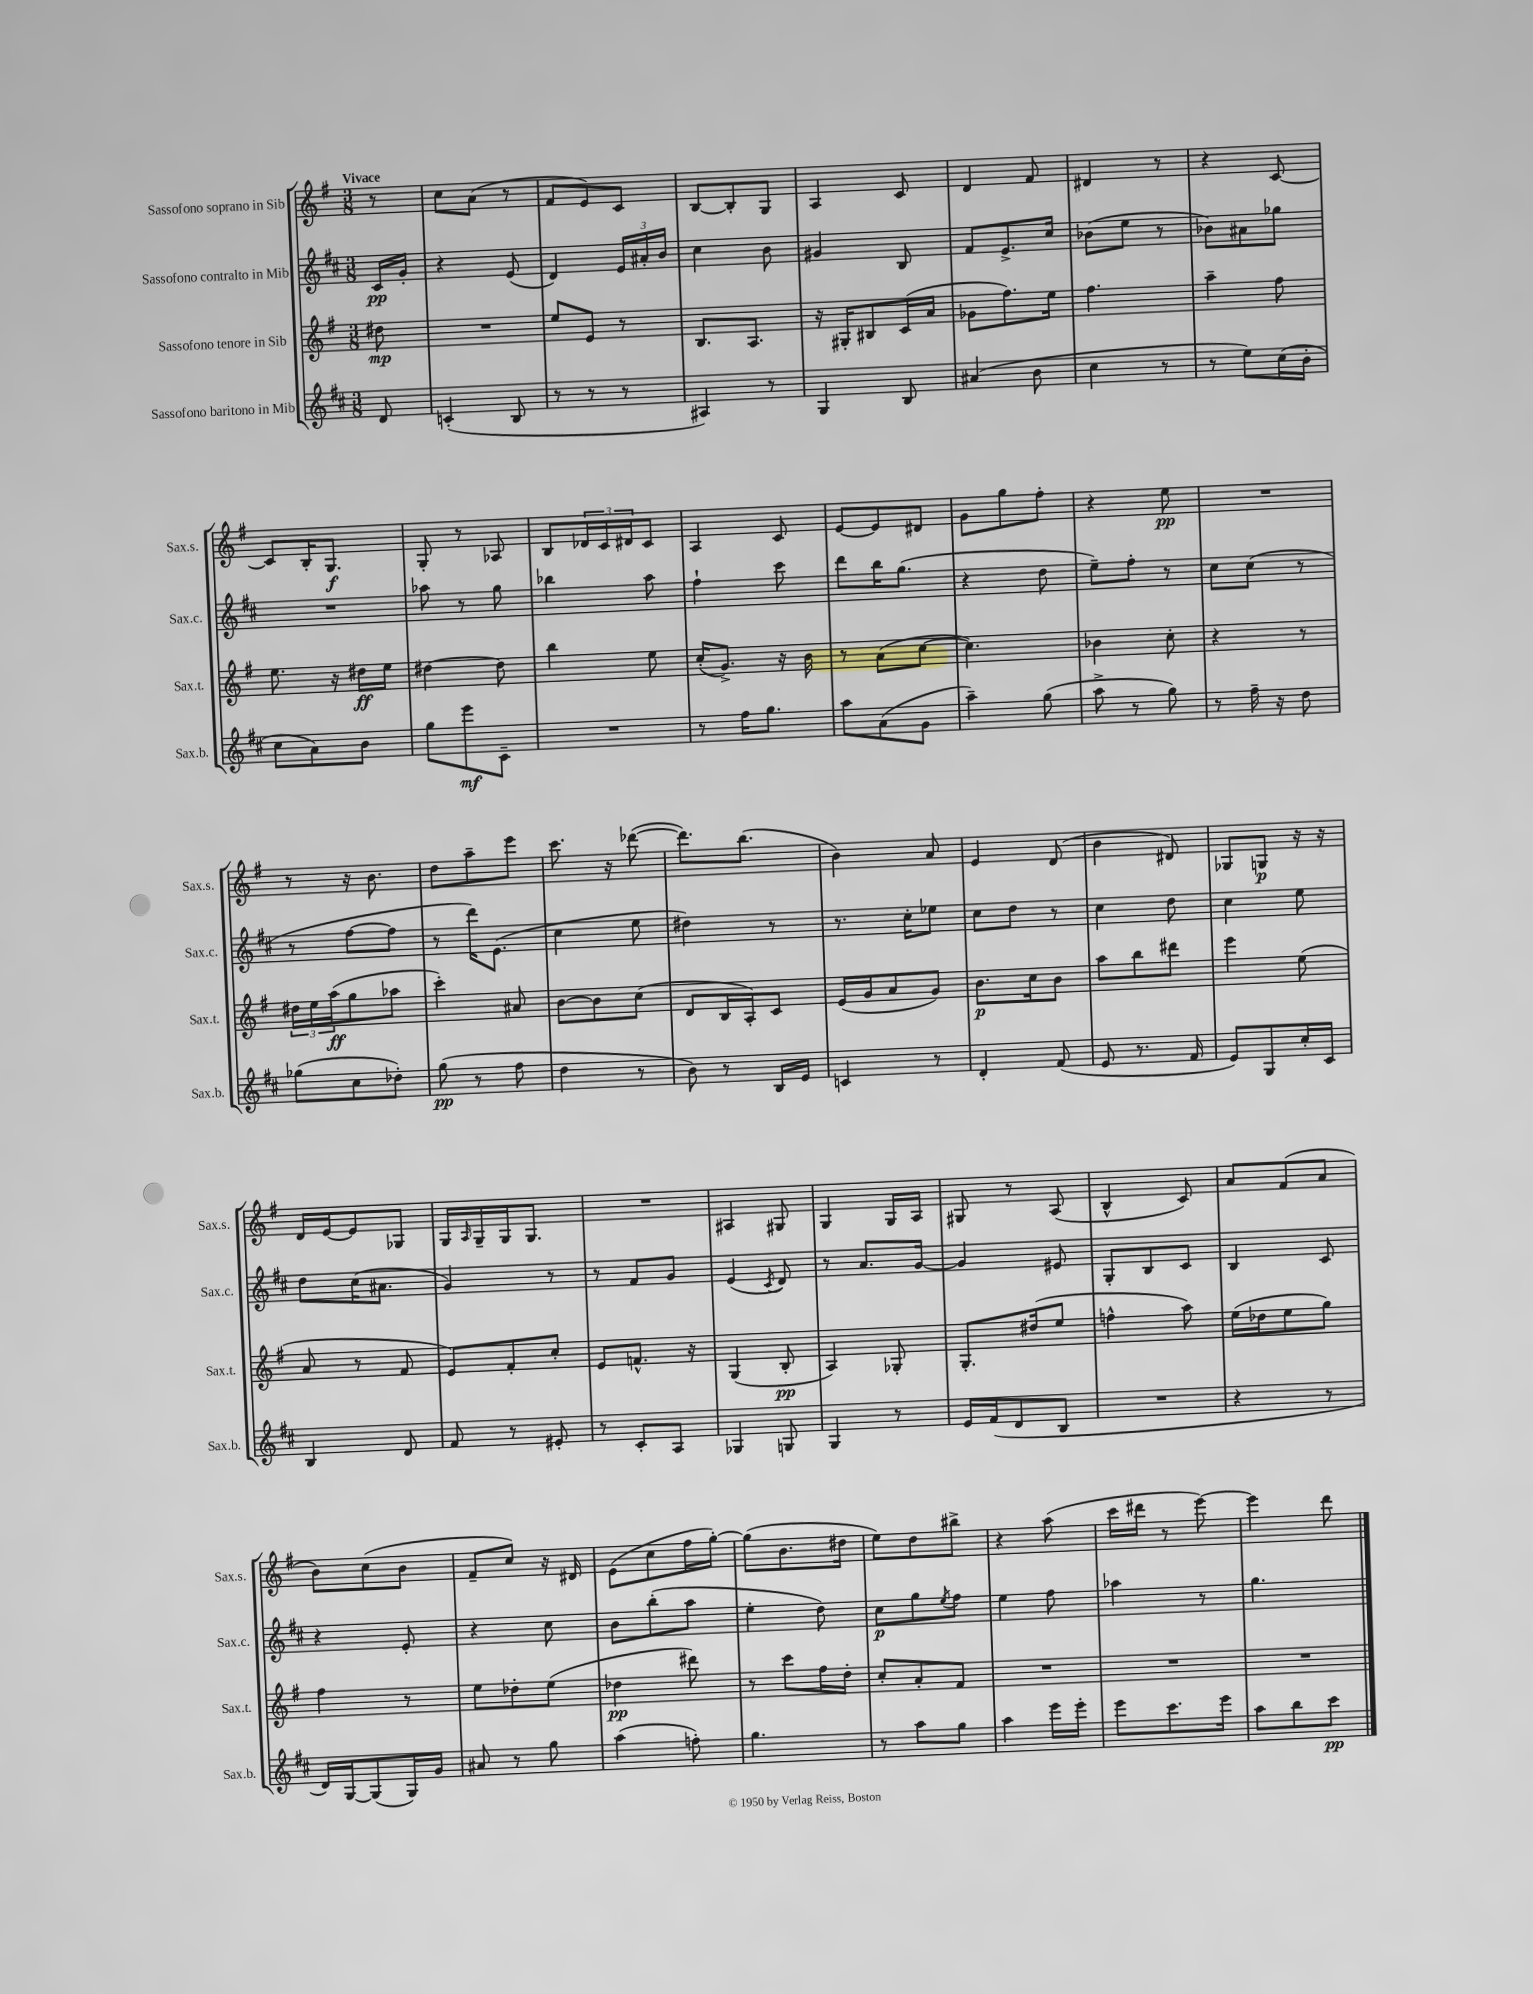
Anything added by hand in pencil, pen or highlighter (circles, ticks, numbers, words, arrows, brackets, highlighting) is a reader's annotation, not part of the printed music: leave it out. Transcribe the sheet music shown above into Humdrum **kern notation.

**kern	**kern	**kern	**kern
*staff4	*staff3	*staff2	*staff1
*clefG2	*clefG2	*clefG2	*clefG2
*k[f#c#]	*k[f#]	*k[f#c#]	*k[f#]
*M3/8	*M3/8	*M3/8	*M3/8
8d/	8dd#\	16c#/LL	8r
.	.	16g'/JJ	.
=	=	=	=
(4c'/	4.r	4r	8cc\L
.	.	.	(8a\J
8B/	.	(8e/	8r
=	=	=	=
8r	8ee/L	4d/)	8f#/L
8r	8e/J	.	8e/)
8r	8r	24e/LL	8c/J
.	.	24a#'/	.
.	.	24b/JJ	.
=	=	=	=
4A#/)	8.B/L	4cc#\	[8B/L
.	.	.	8B'/]
.	8.A/J	.	.
8r	.	8b\	8G/J
=	=	=	=
4G/	16r	4g#/	4A/
.	16G#'/LK	.	.
.	8B#/	.	.
8B/	(16c/L	8B/	8c/
.	16a/JJ	.	.
=	=	=	=
(4a#/	8g-\L	8f#/L	4d/
.	8.ff#\)	8.e^/	.
8b\	.	.	8f#/
.	16ee\Jk	16cc#/Jk	.
=	=	=	=
4cc#\	4.ff#\	(8b-\L	4d#/
.	.	8ee\J	.
8r	.	8r	8r
=	=	=	=
8r	4aa~\	8b-\L)	4r
8ee\L)	.	8a#\	.
(16cc#\L	8ff#\	8gg-\J	[8c/
16b'\JJ	.	.	.
=	=	=	=
8cc#\L	8.ee\	4.r	8c/]L
8a\)	.	.	16B'/K
.	16r	.	8.G/J
8b\J	16dd#\LL	.	.
.	16ee\JJ	.	.
=	=	=	=
8gg\L	[4dd#\	8aa-\	8G'/
8eee\	.	8r	8r
8c#~\J	8dd#\]	8gg\	8A-/
=	=	=	=
4.r	4bb\	4bb-\	8B/L
.	.	.	24d-/L
.	.	.	24c/
.	.	.	24d#/J
.	8ee\	8aa\	8c/J
=	=	=	=
8r	(16cc'/LK	4ff#`\	4A/
.	8.g^/J)	.	.
16ff#\LK	.	.	.
8.gg\J	.	.	.
.	16r	8ccc#\	8c/
.	16b\	.	.
=	=	=	=
8aa\L	8r	8ddd\L	[8e/L
(8a\	(8a\L	16bb\K	8e/]
.	.	(8.gg\J	.
8g\J	[8cc\J	.	8d#/J
=	=	=	=
4aa~\)	4.cc\])	4r	8g\L
.	.	.	8gg\
(8gg\	.	8dd\	8ff#'\J
=	=	=	=
8aa^\	4b-\	8ee~\L)	4r
8r	.	8ff#'\J	.
8gg\)	8cc'\	8r	8ee\
=	=	=	=
8r	4r	8cc#\L	4.r
16ff#~\	.	(8cc#\J	.
16r	.	.	.
8dd\	8r	8r	.
=	=	=	=
(8gg-\L	24dd#\LL	8r	8r
.	24ee\	.	.
.	(24aa\J	.	.
8cc#\	8gg\	[8ff#\L	16r
.	.	.	8.b\
8dd-'\J)	8aa-\J	8ff#\]J	.
=	=	=	=
(8gg\	4ccc'\)	8r	8dd\L
8r	.	16ddd\LK)	8aa~\
.	.	(8.e\J	.
8ff#\	8a#/	.	8eee\J
=	=	=	=
4dd\	[8b\L	4cc#\	8.ccc\
.	8b\]	.	.
.	.	.	16r
8r	(8cc\J	8ee\	([8ddd-\
=	=	=	=
8b\)	8d/L	4dd#\)	8.ddd-\]L)
8r	16B/L	.	.
.	16A'/J)	.	(8.bb\J
16B/LL	8c/J	8r	.
16e/JJ	.	.	.
=	=	=	=
4c/	(16e/LL	8.r	4b\)
.	16g/J	.	.
.	8a/	.	.
.	.	16cc#'\LK	.
8r	8g/J)	8ee-\J	8a/
=	=	=	=
4d'/	8.b\L	8cc#\L	4e/
.	.	8dd\J	.
.	16cc\k	.	.
(8f#/	8b\J	8r	(8d/
=	=	=	=
8e/	8aa\L	4cc#\	4b\
8.r	8bb\	.	.
.	8ddd#\J	8dd\	8d#/)
16f#/	.	.	.
=	=	=	=
8e/L)	4eee\	4cc#\	8G-/L
8G/	.	.	8G/J
16cc#'/L	(8ee\	8ee\	16r
16c#/JJ	.	.	16r
=	=	=	=
4B/	8a/	8dd\L	16d/LL
.	.	.	[16e/J
.	8r	(16cc#\K	8e/]
.	.	8.a#\J	.
8d/	8f#/	.	8G-/J
=	=	=	=
8f#/	8e/L)	4g/)	16G/LL
.	.	.	16qqA/
.	.	.	16G~/
8r	8f#'/	.	16G/J
.	.	.	8.G/J
8e#'/	8cc'/J	8r	.
=	=	=	=
8r	8e/L	8r	4.r
8c#'/L	8.f^^/J	8f#/L	.
8A/J	.	8g/J	.
.	16r	.	.
=	=	=	=
4G-/	(4G/	(4e/	4A#/
.	.	8qc#/	.
8G/	8B'/	8d/)	8G#/
=	=	=	=
4G/	4A/)	8r	4G/
.	.	8.a/L	.
8r	8G-'/	.	16G/LL
.	.	[16g/Jk	16A/JJ
=	=	=	=
16e/LL	8.G'/L	4g/]	8G#/
(16f#/J	.	.	.
8d/	.	.	8r
.	(16dd#/k	.	.
8B/J	8ee/J	8e#/	(8A/
=	=	=	=
4.r	4ff^^\	8G'/L	4B^^/
.	.	8B/	.
.	8aa\)	8c#/J	8c/)
=	=	=	=
4r	(16ee\LL	4B/	8a/L
.	16dd-\J	.	.
.	8ee\	.	(8f#/
8r	8gg\J)	8c#/	8a/J
=	=	=	=
16d/LL)	4ff#\	4r	8b\L)
[16G/J	.	.	.
(8G/]	.	.	(8cc\
16G/L)	8r	8e'/	8b\J
16g/JJ	.	.	.
=	=	=	=
8a#/	8ee\L	4r	8f#~/L
8r	8dd-'\	.	8cc/J)
8gg\	(8ee\J	8cc#\	16r
.	.	.	16d#/
=	=	=	=
(4aa\	4dd-\	8b\L	(8e\L
.	.	(8bb'\	8cc\
8ff'\)	8ddd#\)	8aa\J	16ff#\L
.	.	.	[16gg'\JJ)
=	=	=	=
4.gg\	8r	4ee'\	(8gg\]L
.	8ccc\L	.	8.b\
.	16ff#\L	8dd\)	.
.	16dd'\JJ	.	16dd#\Jk
=	=	=	=
8r	8cc'/L	8cc#\L	8ee\L)
8aa\L	8a'/	8gg\	8dd\
.	.	8qee/	.
8gg\J	8f#/J	8ff#\J	8bb#^\J
=	=	=	=
4aa\	4.r	4ee\	4r
16eee\LL	.	8ff#\	(8aa\
16eee'\JJ	.	.	.
=	=	=	=
8eee\L	4.r	4aa-\	16ccc\LL
.	.	.	16ddd#\JJ
8.ccc#\	.	.	8r
.	.	8r	[8eee\)
16eee\Jk	.	.	.
=	=	=	=
8aa\L	4.r	4.gg\	4eee\]
8bb\	.	.	.
8ccc#\J	.	.	8ddd\
==	==	==	==
*-	*-	*-	*-
